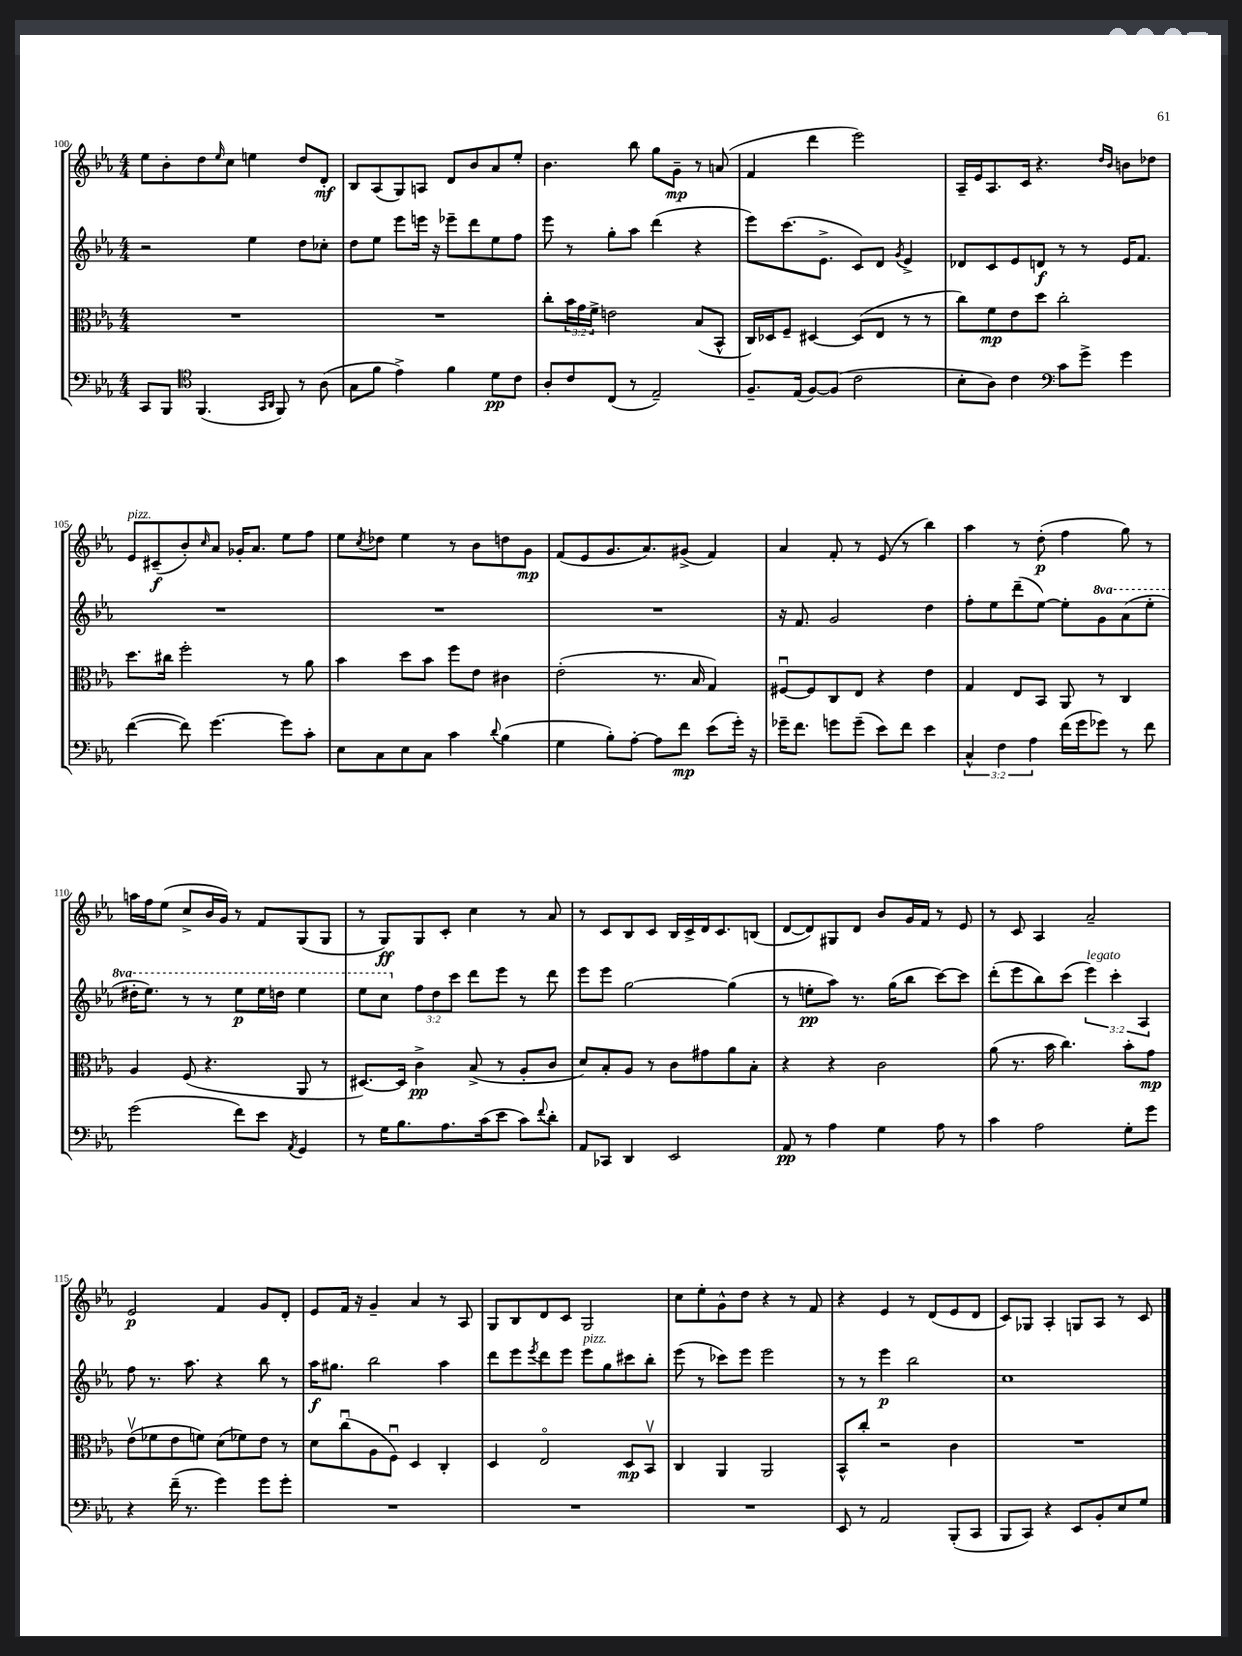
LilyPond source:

<<
\new StaffGroup <<
\new Staff = "s0" {
    \clef treble \key ees \major \numericTimeSignature \time 4/4
    ees''8 bes'8-. d''8 \grace { ees''16 } c''8 e''4 d''8 d'8-.\mf |
    bes8 aes8( g8) a8 d'8 bes'8 aes'8 ees''8-. |
    bes'4. bes''8 g''8 g'8--\mp r8 a'8( |
    f'4 d'''4 ees'''2) |
    aes16-- ees'16 aes8. c'16 r4. \grace { d''16 bes'16 } b'8 des''8 |
    ees'8^\markup { \italic "pizz." } cis'8--\f( bes'8-.) \grace { c''16 } aes'8 ges'16-. aes'8. ees''8 f''8 |
    ees''8 \acciaccatura { c''8 } des''8 ees''4 r8 bes'8 d''8 g'8\mp |
    f'8( ees'8 g'8. aes'8.) gis'8->( f'4) |
    aes'4 f'8-. r8 ees'8( r8 bes''4) |
    aes''4 r8 d''8-.\p( f''4 g''8) r8 |
    a''16 f''16 ees''8( c''8-> bes'16 g'16) r8 f'8 g8( g8 |
    r8 g8\ff) g8 c'8-. c''4 r8 aes'8 |
    r8 c'8 bes8 c'8 bes16 c'16-> d'16 c'8. b8( |
    d'8~ d'8) gis8 d'8 bes'8 g'16 f'16 r8 ees'8 |
    r8 c'8 aes4 aes'2-- |
    ees'2\p f'4 g'8 d'8-. |
    ees'8 f'16 r16 g'4-- aes'4 r8 aes8 |
    g8 bes8 d'8 c'8 g2 |
    c''8 ees''8-. g'8-^ d''8 r4 r8 f'8 |
    r4 ees'4 r8 d'8( ees'8 d'8 |
    c'8) ges8 aes4-. g8 aes8 r8 c'8 \bar "|." |
}
\new Staff = "s1" {
    \clef treble \key ees \major \numericTimeSignature \time 4/4 \override Staff.TupletNumber.text = #tuplet-number::calc-fraction-text \set Staff.ottavationMarkups = #ottavation-simple-ordinals
    r2 ees''4 d''8 ces''8-. |
    d''8 ees''8 ees'''8 e'''16 r16 ees'''8-- d'''8 ees''8 f''8 |
    ees'''8 r8 g''8-. aes''8 d'''4( r4 |
    ees'''8) c'''8.( ees'8.-> c'8) d'8 \acciaccatura { g'8 } ees'4-> |
    des'8 c'8 ees'8 d'8\f r8 r8 ees'16 f'8. |
    R1 |
    R1 |
    R1 |
    r16 f'8. g'2 d''4 |
    f''8-. ees''8 d'''8--( ees''8~) ees''8-. \ottava #1 g''8 aes''8( ees'''8-. |
    dis'''16-. ees'''8.) r8 r8 ees'''8\p ees'''16 d'''16 ees'''4 |
    ees'''8 c'''8 \ottava #0 \tuplet 3/2 { f''8 d''8 c'''8 } d'''8 ees'''8 r8 d'''8 |
    ees'''8 ees'''8 g''2~ g''4( |
    r8 e''8-.\pp aes''8) r8. g''16( bes''8 c'''8~) c'''8 |
    d'''8-.( ees'''8 bes''8) c'''8( \tuplet 3/2 { ees'''4^\markup { \italic "legato" }) c'''4-. aes4 } |
    f''8 r8. aes''8. r4 bes''8 r8 |
    aes''16\f gis''8. bes''2 aes''4 |
    d'''8 ees'''8 \acciaccatura { ees'''8 } d'''8 ees'''8 ees'''8^\markup { \italic "pizz." } g''8 cis'''8 bes''8-. |
    ees'''8( r8 ces'''8) ees'''8 ees'''2 |
    r8 r8 ees'''4\p bes''2 |
    c''1 \bar "|." |
}
\new Staff = "s2" {
    \clef alto \key ees \major \numericTimeSignature \time 4/4 \override Staff.TupletNumber.text = #tuplet-number::calc-fraction-text
    R1 |
    R1 |
    c''8-. \tuplet 3/2 { bes'16 g'16 f'16-> } e'2 bes8( bes,8-^ |
    c16) des16 f8-- dis4~ dis8( ees8 r8 r8 |
    c''8) f'8\mp ees'8 d''8 c''2-. |
    d''8. cis''16 f''2-. r8 aes'8 |
    bes'4 d''8 bes'8 f''8 ees'8 cis'4 |
    ees'2-.( r8. bes16 g4) |
    fis8~\downbow fis8 c8 ees8 r4 ees'4 |
    g4 ees8 bes,8 aes,8 r8 c4 |
    aes4 f8( r4. aes,8 r8 |
    dis8.~) dis16 c'4->\pp bes8->( r8 aes8-. c'8 |
    d'8) bes8-. aes8 r8 c'8 gis'8 aes'8 bes8-. |
    r4 r4 c'2 |
    aes'8( r8. bes'16 c''4.) bes'8-. g'8\mp |
    ees'8\upbow( fes'8 ees'8 f'8) d'8( fes'8) ees'8 r8 |
    d'8 c''8\downbow( aes8 f8\downbow) d4 c4-. |
    d4 ees2\flageolet d8\mp bes,8\upbow |
    c4 aes,4 aes,2 |
    bes,8-^ c''8-. r2 c'4 |
    R1 \bar "|." |
}
\new Staff = "s3" {
    \clef bass \key ees \major \numericTimeSignature \time 4/4 \override Staff.TupletNumber.text = #tuplet-number::calc-fraction-text
    c,8 bes,,8 \clef tenor f,4.( \grace { g,16 aes,16 } f,8) r8 aes8( |
    g8 f'8 ees'4->) f'4 d'8\pp c'8 |
    aes8-. c'8 c8( r8 ees2--) |
    f8.-- ees16( f8~) f8( c'2 |
    bes8-. aes8) c'4 \clef bass c'8 g'8-> g'4 |
    f'4~( f'8) g'4.~ g'8 c'8-. |
    ees8 c8 ees8 c8 c'4 \appoggiatura { d'8 } bes4( |
    g4 bes8-.) aes8~-. aes8 f'8\mp ees'8( g'16-.) r16 |
    ges'16-- f'8. g'8 g'8--( ees'8) f'8 ees'4 |
    \tuplet 3/2 { c4-^ f4 aes4 } f'16( g'16 ges'8) r8 f'8 |
    g'2( f'8) ees'8 \acciaccatura { aes,8 } g,4 |
    r8 g16 bes8. aes8. c'16( ees'8 c'8) \appoggiatura { f'8 } d'8-. |
    aes,8 ces,8 d,4 ees,2 |
    aes,8\pp r8 aes4 g4 aes8 r8 |
    c'4 aes2 g8-. g'8 |
    r4 f'16--( r8. g'4) g'8 g'8-. |
    R1 |
    R1 |
    R1 |
    ees,8 r8 aes,2 bes,,8-.( c,8 |
    bes,,8 c,8) r4 ees,8 bes,8-. ees8 g8 \bar "|." |
}
>>
>>
